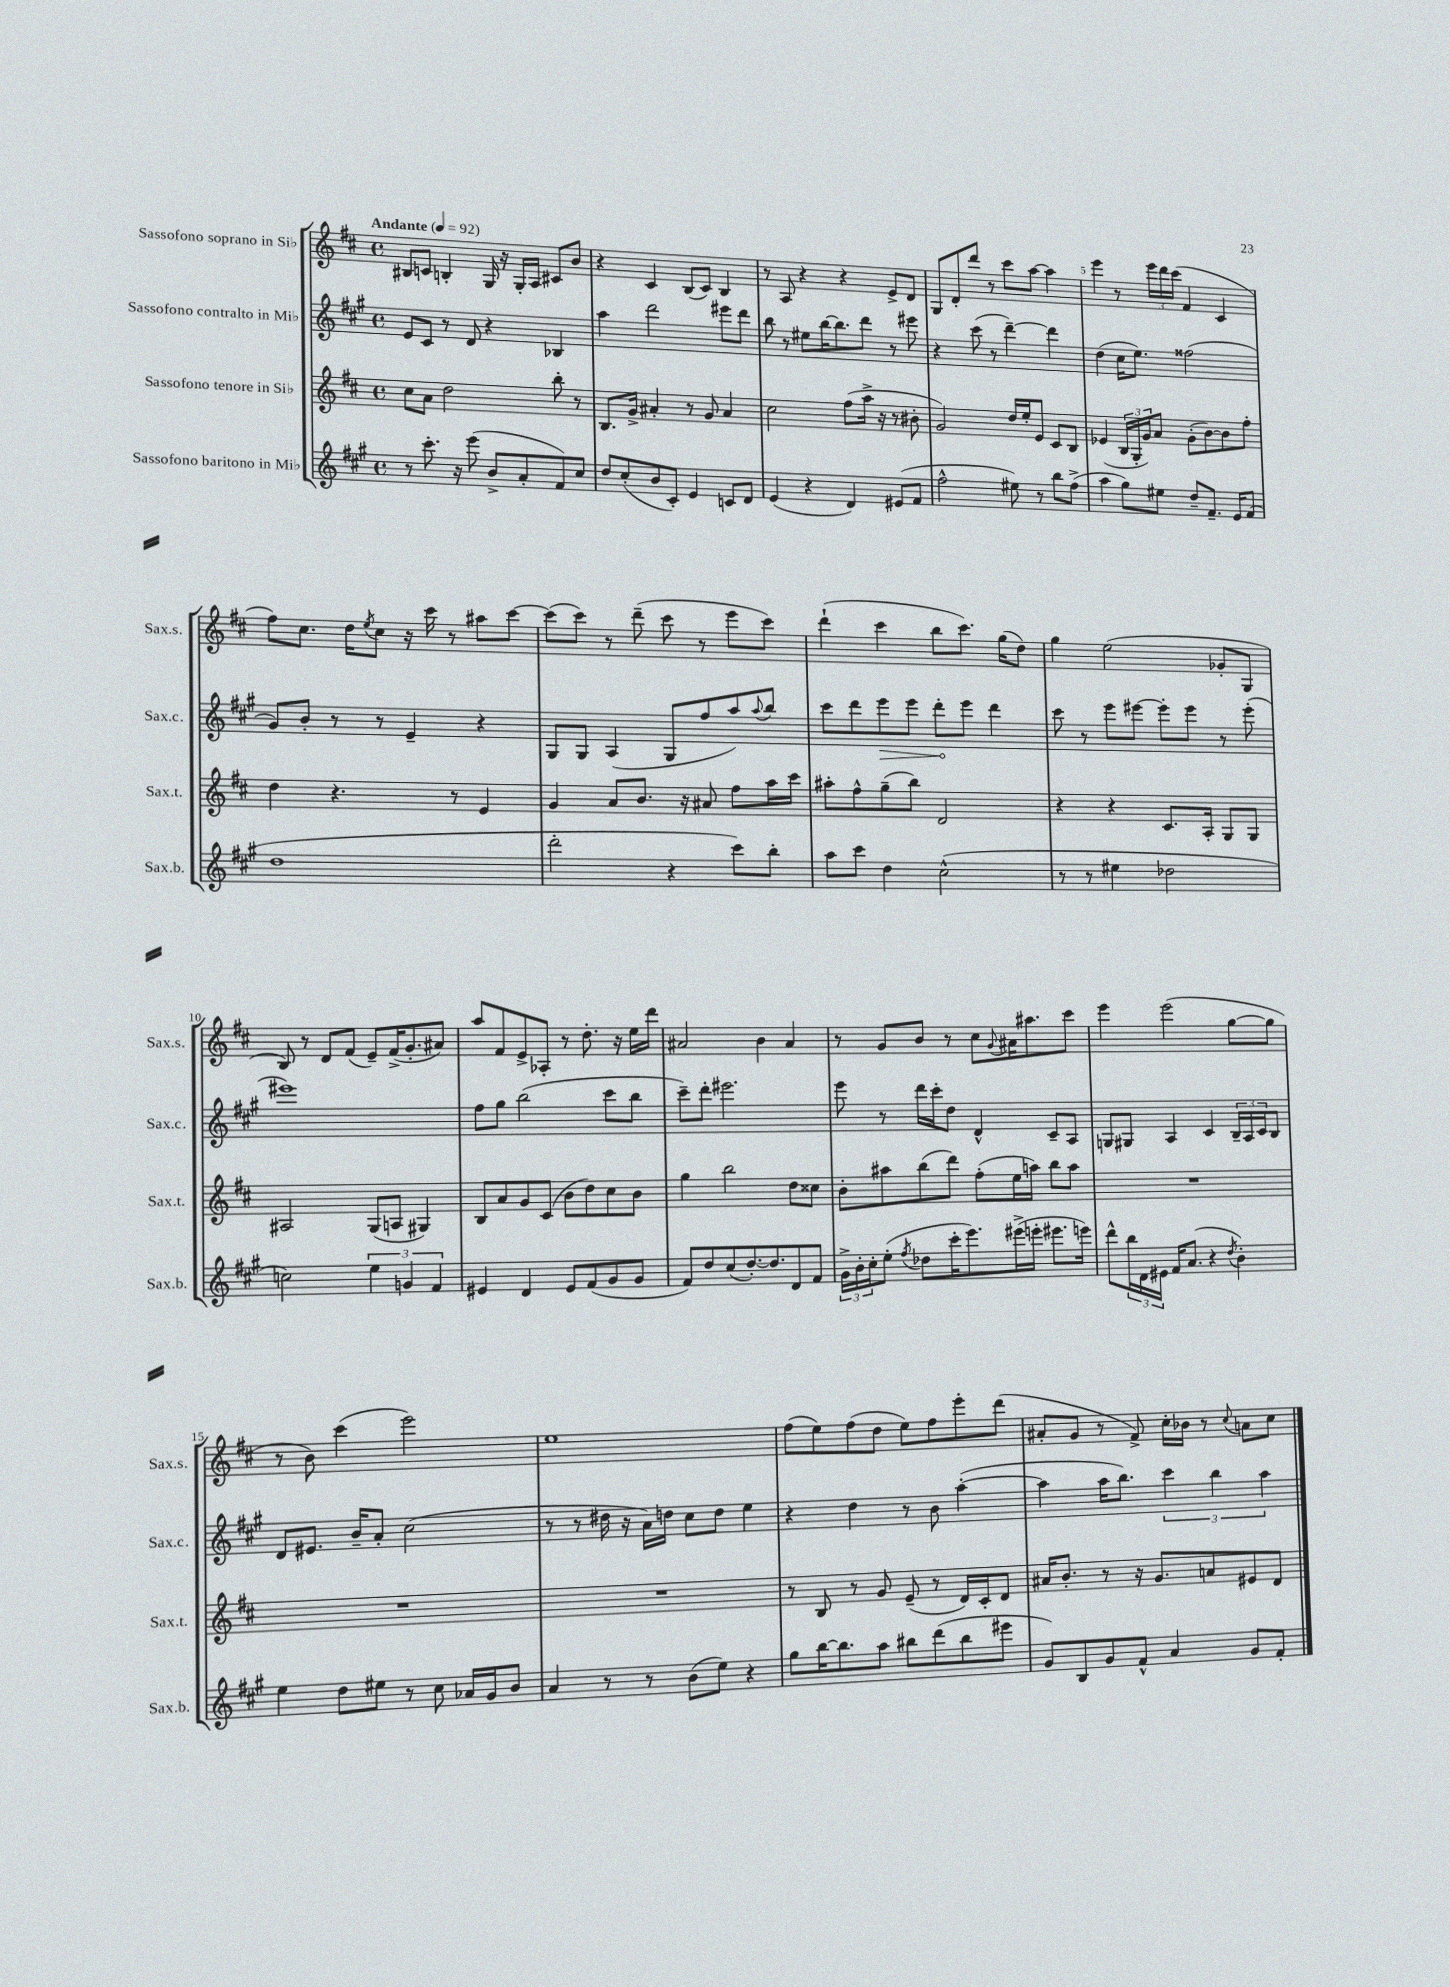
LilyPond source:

<<
\new StaffGroup <<
\new Staff = "s0" \with { instrumentName = "Sassofono soprano in Sib" shortInstrumentName = "Sax.s." } {
    \clef treble \key d \major \defaultTimeSignature \time 4/4 \tempo "Andante" 4 = 92
    bis8 c'8 b4-. g16 r16 g16-. a16 cis'8 b'8 |
    r4 cis'4 b8( cis'8) b4 |
    r8 a8 r4 r4 e'8-> d'8 |
    g8 d'8-. d'''8 r8 cis'''8 a''8~ a''4 |
    e'''4 r8 \tuplet 3/2 { e'''16 d'''16 cis'''16( } fis'4 cis'4 |
    fis''8) cis''8. d''16 \acciaccatura { e''8 } cis''8 r16 cis'''16 r8 ais''8 cis'''8~ |
    cis'''8( cis'''8) r8 d'''8--( cis'''8 r8 e'''8 cis'''8) |
    d'''4-!( cis'''4 b''8 cis'''8.) g''16( d''8) |
    g''4 e''2( ges'8-. g8 |
    b8) r8 d'8 fis'8( e'8--) fis'16->( g'8.-. ais'8) |
    a''8 fis'8 e'8-> aes8-. r8 d''8.-. r16 e''16 d'''16 |
    ais'2 b'4 ais'4 |
    r8 g'8 b'8 r8 cis''8 \appoggiatura { g'8 } ais'16 ais''8. cis'''8 |
    e'''4 e'''2( g''8~ g''8 |
    r8 b'8) cis'''4( e'''2) |
    e''1 |
    fis''8( e''8) fis''8( d''8 e''8) fis''8 e'''8-. d'''8( |
    ais'8-. g'8 r8 fis'8->) cis''16-. bes'16 r8 \appoggiatura { cis''8 } a'8 cis''8 \bar "|." |
}
\new Staff = "s1" \with { instrumentName = "Sassofono contralto in Mib" shortInstrumentName = "Sax.c." } {
    \clef treble \key a \major \defaultTimeSignature \time 4/4
    e'8 cis'8 r8 d'8 r4 bes4 |
    a''4 d'''2 eis'''8 d'''8 |
    b''8 r8 eis''8 b''16~ b''8. d'''8 r8 eis'''8 |
    r4 cis'''8( r8 d'''4~--) d'''4 |
    d''4( cis''16 e''8.) fisis''2( |
    gis'8) b'8-. r8 r8 e'4-- r4 |
    gis8 gis8 a4( gis8 fis''8 a''8) \appoggiatura { a''8 } b''8 |
    cis'''8 d'''8 \once \override Hairpin.circled-tip = ##t e'''8\> e'''8 d'''8-.\! e'''8 d'''4 |
    cis'''8 r8 e'''8 eis'''8~ eis'''8-. eis'''8 r8 eis'''8-.( |
    eis'''1) |
    fis''8 gis''8 b''2( cis'''8 b''8 |
    cis'''8--) d'''8-. eis'''2. |
    e'''8 r8 d'''16 cis'''16-. d''8 d'4-^ cis'8-- a8 |
    g8 gis8 a4 cis'4 \tuplet 3/2 { b16-- a16 cis'16 } b8 |
    d'8 eis'8. b'16-- a'8-. cis''2( |
    r8 r8 dis''16 r16 a'16) d''16 cis''8 d''8 e''4 |
    r4 d''4 r8 b'8 a''4~-.( |
    a''4 a''16 b''8.) \tuplet 3/2 { cis'''4 b''4 a''4 } \bar "|." |
}
\new Staff = "s2" \with { instrumentName = "Sassofono tenore in Sib" shortInstrumentName = "Sax.t." } {
    \clef treble \key d \major \defaultTimeSignature \time 4/4
    cis''8 a'8 d''2 b''8-. r8 |
    b8. g'16-> ais'4-. r8 g'8 ais'4 |
    cis''2 fis''8( a''16-> r16 r8 bis'8-. |
    g'2) d''16 e''16-. e'8 cis'8 b8 |
    ees'4( \tuplet 3/2 { b16 g16-. g'16) } a'8 g'8-.( b'8~) b'8 fis''8-. |
    d''4 r4. r8 e'4 |
    g'4 a'8 b'8. r16 ais'8 fis''8 a''16 cis'''16 |
    ais''8-. fis''8-^ g''8--( b''8) d'2 |
    r4 r4 cis'8. a16-. g8 g8 |
    ais2 g8( a8 gis4) |
    b8 a'8 g'8 cis'8( b'8 d''8) cis''8 b'8 |
    g''4 b''2 d''8 cisis''8 |
    b'8-. ais''8 b''8( d'''8) fis''8-.( e''16 a''16) b''8 a''8 |
    R1 |
    R1 |
    R1 |
    r8 b8 r8 g'8 e'8--( r8 d'16) cis'16-. d'8 |
    ais'16 b'8.-. r8 r16 g'8. a'8 eis'8 d'8 \bar "|." |
}
\new Staff = "s3" \with { instrumentName = "Sassofono baritono in Mib" shortInstrumentName = "Sax.b." } {
    \clef treble \key a \major \defaultTimeSignature \time 4/4
    r8 cis'''8.-. r16 e'''8( b'8-> a'8-. fis'8) cis''8 |
    d''8 cis''8-.( b'8 cis'8-.) e'4 c'8 d'8 |
    e'4( r4 d'4) eis'8( fis'8 |
    fis''2-^ eis''8) r8 b''8 fis''8->( |
    a''4 gis''8) eis''8 d''8-- fis'8.-- e'16 fis'8( |
    d''1 |
    d'''2-. r4 cis'''8) b''8-. |
    a''8 cis'''8 d''4 cis''2-^( |
    r8 r8 eis''4 des''2 |
    c''2) \tuplet 3/2 { e''4 g'4 fis'4 } |
    eis'4 d'4 eis'8 fis'8( gis'8 gis'8 |
    fis'8) d''8 cis''8( d''8.~-.) d''8. d'8 fis'8 |
    \tuplet 3/2 { gis'16-> b'16-. cis''16-. } e''8-.( \acciaccatura { fis''8 } des''8 cis'''16-. e'''8.) eis'''16->( e'''16-. eis'''8. e'''16) |
    d'''8-^ \tuplet 3/2 { b''16 d'16 eis'16 } fis'16 a'8.( r4 \acciaccatura { d''8 } b'4-.) |
    e''4 d''8 eis''8 r8 cis''8 aes'16 gis'16 b'8 |
    a'4 r8 r8 b'8( e''8) r4 |
    gis''8 b''16~ b''8. a''8 bis''8 d'''8( bis''8 eis'''8 |
    gis'8) b8 gis'8 fis'8-^ a'4 gis'8 fis'8-. \bar "|." |
}
>>
>>
\layout { \context { \Score \override BarNumber.break-visibility = ##(#f #t #t) barNumberVisibility = #(every-nth-bar-number-visible 5) } }
